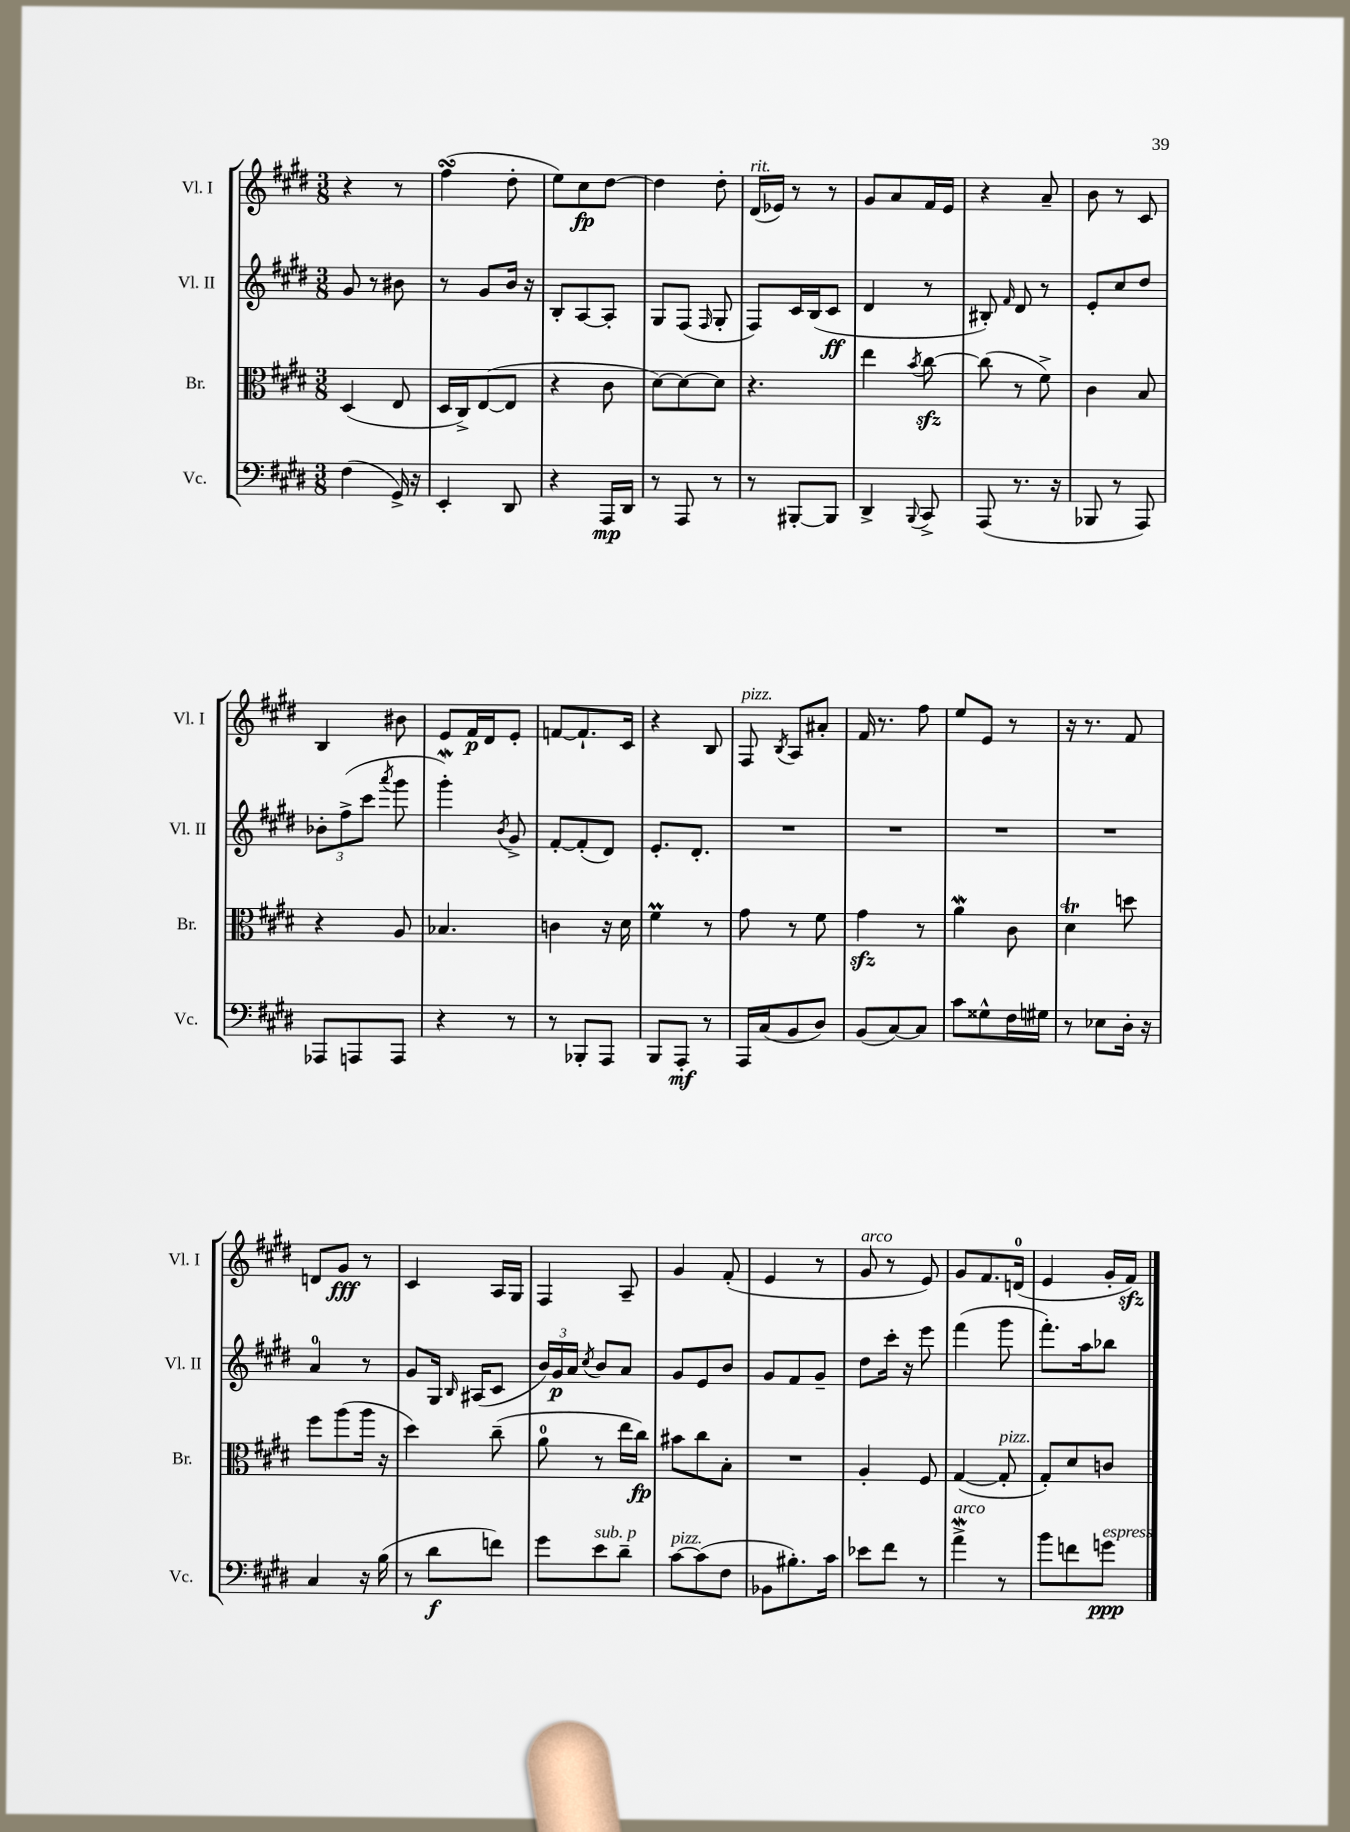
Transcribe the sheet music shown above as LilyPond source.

<<
\new StaffGroup <<
\new Staff = "s0" \with { instrumentName = "Vl. I" shortInstrumentName = "Vl. I" } {
    \clef treble \key e \major \numericTimeSignature \time 3/8
    \autoBeamOff r4 r8 |
    fis''4\turn( dis''8-. |
    e''8[) cis''8\fp dis''8]~ |
    dis''4 dis''8-. |
    dis'16[^\markup { \italic "rit." }( ees'16]) r8 r8 |
    gis'8[ a'8 fis'16 e'16] |
    r4 a'8-- |
    b'8 r8 cis'8 |
    b4 bis'8 |
    e'8[ fis'16\p dis'16 e'8]-. |
    f'8[~ f'8.-! cis'16] |
    r4 b8 |
    fis8^\markup { \italic "pizz." } \acciaccatura { b8 } a8[ ais'8]-. |
    fis'16 r8. fis''8 |
    e''8[ e'8] r8 |
    r16 r8. fis'8 |
    d'8[ gis'8]\fff r8 |
    cis'4 a16[ gis16] |
    fis4 a8-- |
    gis'4 fis'8-.( |
    e'4 r8 |
    gis'8^\markup { \italic "arco" } r8 e'8) |
    gis'8[ fis'8. d'16]-0( |
    e'4 gis'16[-. fis'16]\sfz) \bar "|." |
}
\new Staff = "s1" \with { instrumentName = "Vl. II" shortInstrumentName = "Vl. II" } {
    \clef treble \key e \major \numericTimeSignature \time 3/8
    \autoBeamOff gis'8 r8 bis'8 |
    r8 gis'8[ b'16] r16 |
    b8[-. a8~ a8]-. |
    gis8[ fis8]( \grace { fis16 } gis8-. |
    fis8[) cis'16 b16( cis'8]\ff |
    dis'4 r8 |
    bis8-.) \grace { fis'16 } dis'8 r8 |
    e'8[-. cis''8 dis''8] |
    \tuplet 3/2 { bes'8[-. fis''8->( cis'''8] } \acciaccatura { a'''8 } gis'''8 |
    gis'''4-.\mordent) \acciaccatura { b'8 } gis'8-> |
    fis'8[~-. fis'8-.( dis'8]) |
    e'8.[-. dis'8.]-. |
    R4. |
    R4. |
    R4. |
    R4. |
    a'4-0 r8 |
    gis'8[ gis16] \grace { b16 } ais16[( cis'8] |
    \tuplet 3/2 { b'16[) gis'16\p a'16] } \acciaccatura { cis''8 } b'8[ a'8] |
    gis'8[ e'8 b'8] |
    gis'8[ fis'8 gis'8]-- |
    dis''8[ cis'''16]-. r16 e'''8 |
    fis'''4( gis'''8 |
    fis'''8.[-.) a''16 bes''8] \bar "|." |
}
\new Staff = "s2" \with { instrumentName = "Br." shortInstrumentName = "Br." } {
    \clef alto \key e \major \numericTimeSignature \time 3/8
    \autoBeamOff dis4( e8 |
    dis16[ cis16->) e8~( e8] |
    r4 cis'8 |
    dis'8[~) dis'8~ dis'8] |
    r4. |
    e''4 \acciaccatura { b'8 } cis''8~\sfz |
    cis''8( r8 fis'8->) |
    cis'4 b8 |
    r4 a8 |
    bes4. |
    c'4 r16 dis'16 |
    fis'4\prall r8 |
    gis'8 r8 fis'8 |
    gis'4\sfz r8 |
    a'4\mordent cis'8 |
    dis'4\trill d''8 |
    fis''8[ a''8( a''16] r16 |
    dis''4) cis''8--( |
    a'8-0 r8 e''16[ cis''16]\fp) |
    bis'8[ cis''8 b8]-. |
    R4. |
    a4-. fis8 |
    gis4~( gis8-.^\markup { \italic "pizz." } |
    gis8[-.) dis'8 c'8] \bar "|." |
}
\new Staff = "s3" \with { instrumentName = "Vc." shortInstrumentName = "Vc." } {
    \clef bass \key e \major \numericTimeSignature \time 3/8
    \autoBeamOff fis4( gis,16->) r16 |
    e,4-. dis,8 |
    r4 a,,16[\mp dis,16] |
    r8 a,,8 r8 |
    r8 bis,,8[~-. bis,,8] |
    dis,4-> \appoggiatura { b,,8 } cis,8-> |
    a,,8( r8. r16 |
    bes,,8 r8 a,,8) |
    aes,,8[ a,,8 a,,8] |
    r4 r8 |
    r8 bes,,8[-. a,,8] |
    b,,8[ a,,8]-.\mf r8 |
    a,,16[ cis16( b,8 dis8]) |
    b,8[( cis8~) cis8] |
    cis'8[ gisis8-^ fis16 gis16] |
    r8 ees8[ dis16]-. r16 |
    cis4 r16 b16( |
    r8 dis'8[\f f'8]) |
    gis'8[ e'8^\markup { \italic "sub. p" } dis'8]-- |
    cis'8[~^\markup { \italic "pizz." } cis'8( fis8] |
    bes,8[ bis8.-.) cis'16] |
    ees'8[ fis'8] r8 |
    a'4->\mordent^\markup { \italic "arco" } r8 |
    b'8[ f'8 g'8]\ppp^\markup { \italic "espress." } \bar "|." |
}
>>
>>
\layout { \context { \Score \remove "Bar_number_engraver" } }
